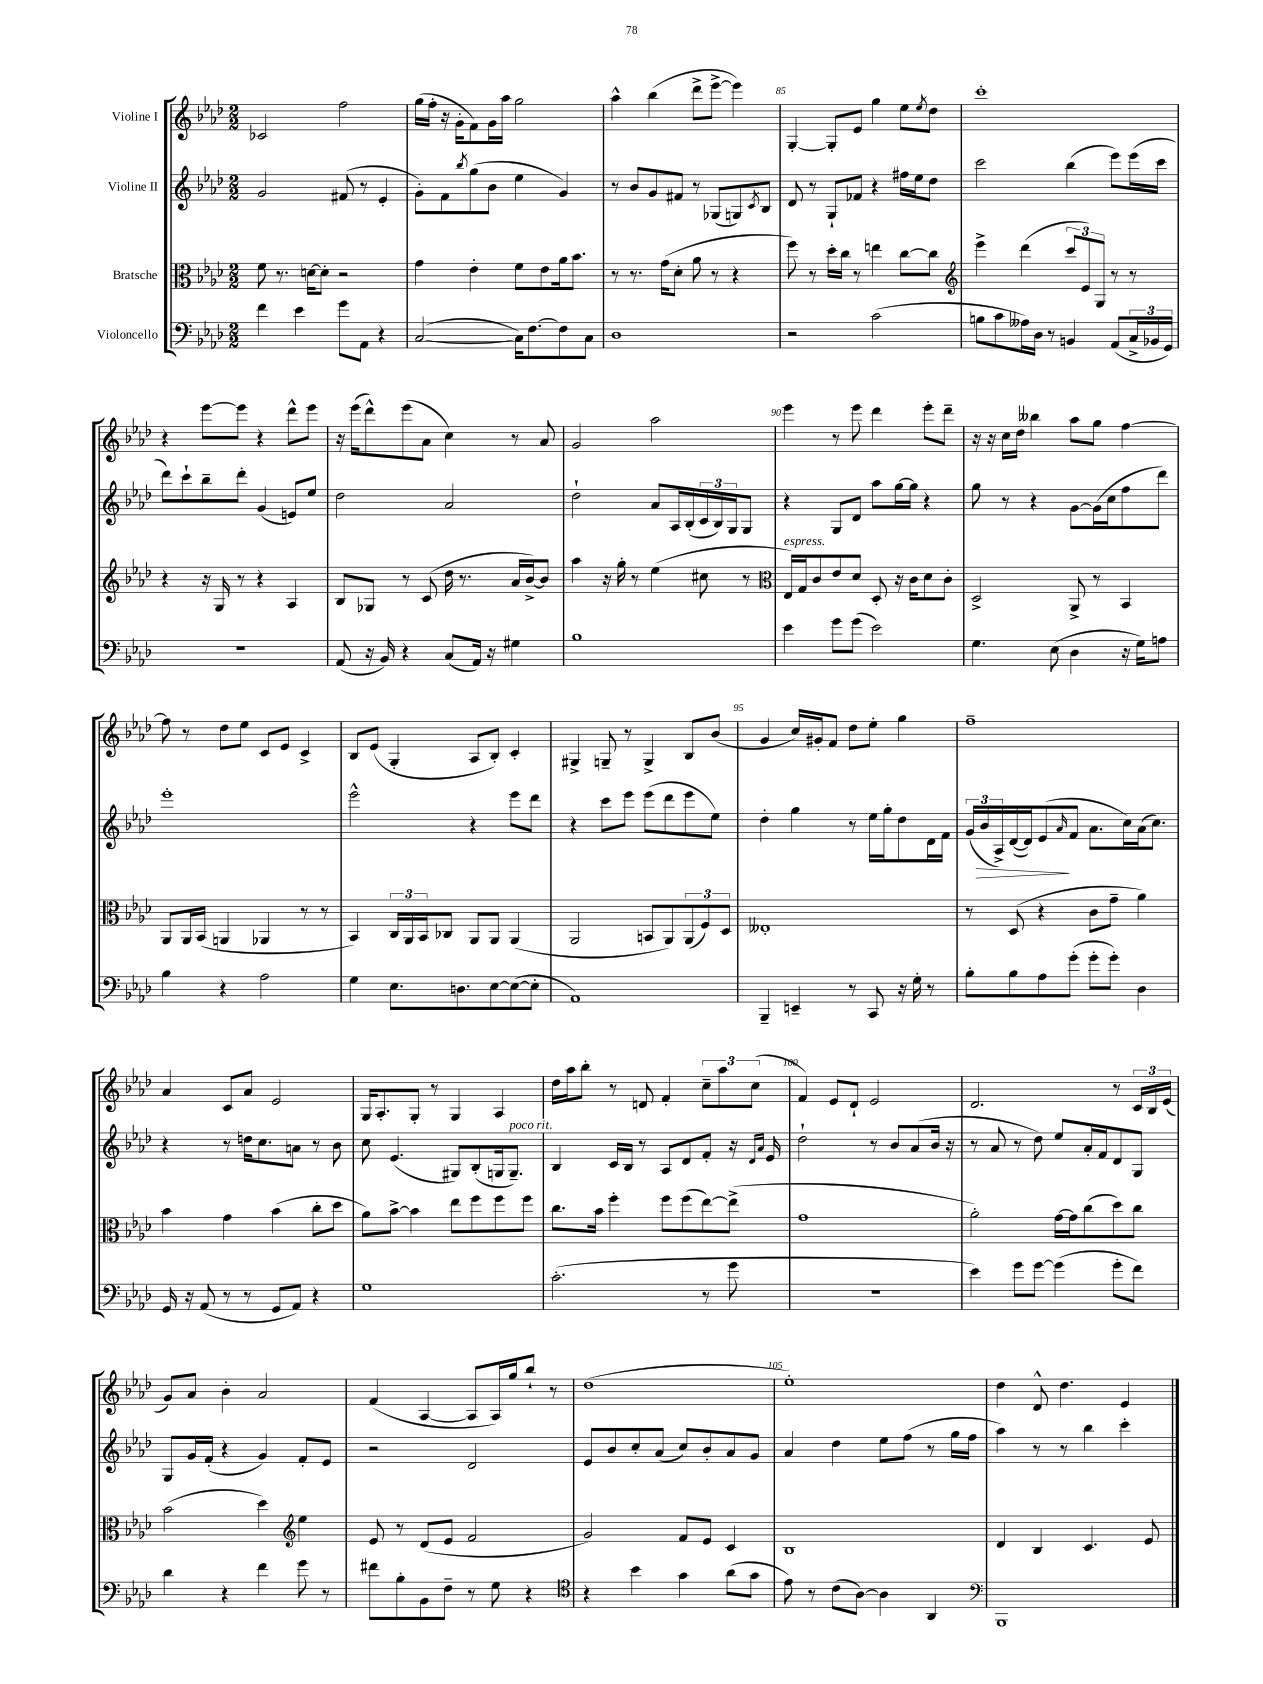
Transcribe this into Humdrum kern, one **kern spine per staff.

**kern	**kern	**kern	**kern
*staff4	*staff3	*staff2	*staff1
*clefF4	*clefC3	*clefG2	*clefG2
*k[b-e-a-d-]	*k[b-e-a-d-]	*k[b-e-a-d-]	*k[b-e-a-d-]
*M2/2	*M2/2	*M2/2	*M2/2
4f	8f	2g	2c-
.	8.r	.	.
4e-	.	.	.
.	[16d	.	.
.	8d']	.	.
8g	2r	(8f#	2ff
8AA-	.	8r	.
4r	.	4e-'	.
=	=	=	=
([2C	4g	8g')	(16gg
.	.	.	16ff'
.	.	8f	16r
.	.	.	16g'
.	.	8qbb-	.
.	4e-'	(8gg	8f)
.	.	8b-	16g
.	.	.	16aa-
16C])	8f	4ee-	2gg
[8.F	.	.	.
.	8e-	.	.
8F]	16a-	4g)	.
.	8.b-	.	.
8C	.	.	.
=	=	=	=
1D-	8r	8r	4aa-^^
.	8.r	8b-	.
.	.	8g	(4bb-
.	(16g	.	.
.	8d-'	8f#	.
.	8a-	8r	8ddd-^
.	8r	(8G-	[8eee-^
.	4r	8G)	4eee-])
.	.	8qc	.
.	.	8B-	.
=	=	=	=
2r	8ff)	8d-	[4G'
.	8r	8r	.
.	16dd-'	8G`	8G']
.	16cc	.	.
.	8r	8f-	8e-
(2c	4ee	4r	4gg
.	[8cc	16ff#	8ee-
.	.	16ee-	.
.	.	.	8qee-
.	8cc]	8dd-	8dd-
=	=	=	=
*	*clefG2	*	*
8B	4eee-^	2ccc	1ccc'
8c	.	.	.
16A--)	(4ddd-	.	.
16D-	.	.	.
8r	.	.	.
4BB	12ccc	(4bb-	.
.	12e-)	.	.
.	12G	.	.
(8AA-	8r	8eee-)	.
24C^	8r	(16eee-	.
24BB-	.	.	.
.	.	16ccc	.
24GG)	.	.	.
=	=	=	=
1r	4r	8ddd-)	4r
.	.	8ccc`	.
.	16r	8bb-~	[8eee-
.	16G	.	.
.	8r	8ddd-'	8eee-]
.	4r	(4g	4r
.	4A-	8e)	8ddd-^^
.	.	8ee-	8eee-
=	=	=	=
(8AA-	8B-	2dd-	16r
.	.	.	(16eee-
16r	8G-	.	8ddd-^^)
16BB-)	.	.	.
4r	8r	.	(8eee-
.	(8c	.	8a-
(8C	16dd-	2a-	4cc)
.	8.r	.	.
16AA-)	.	.	.
16r	.	.	.
4G#	16a-	.	8r
.	[16b-^)	.	.
.	8b-]	.	8a-
=	=	=	=
1B-	4aa-	2dd-`	2g
.	16r	.	.
.	16gg'	.	.
.	8r	.	.
.	(4ee-	8a-	2aa-
.	.	16A-	.
.	.	(16B-'	.
.	8cc#	24c	.
.	.	24B-)	.
.	.	24G	.
.	8r	8G	.
=	=	=	=
*	*clefC3	*	*
4e-	16E-)	4r	4eee-
.	16G	.	.
.	8c	.	.
8g	8e-	8G	8r
(8g	8d-	8d-	8eee-
2e-)	8D-'	8aa-	4ddd-
.	16r	[16gg	.
.	16c	16gg]	.
.	8d-	4r	8eee-'
.	8c'	.	8ddd-~
=	=	=	=
4.G	2D-^	8gg	16r
.	.	.	16r
.	.	8r	16cc
.	.	.	16dd-
.	.	4r	4bb--
(8E-	.	.	.
4D-	8AA-^	[8g	8aa-
.	8r	(16g]	8gg
.	.	16cc	.
16r	4BB-	8ff	[4ff
16G)	.	.	.
8A	.	8ddd-)	.
=	=	=	=
4B-	8AA-	1eee-'	8ff]
.	16AA-	.	8r
.	(16BB-	.	.
4r	4AA	.	8dd-
.	.	.	8ee-
2A-	4AA-	.	8c
.	.	.	8e-
.	8r	.	4c^
.	8r	.	.
=	=	=	=
4G	4BB-)	2eee-^^	8B-
.	.	.	(8e-
8.E-	24C	.	4G'
.	24AA-	.	.
.	24BB-	.	.
.	8C-	.	.
8.D	.	.	.
.	8AA-	4r	8A-
[8E-	8AA-	.	8B-')
(8E-_	(4AA-	8eee-	4c'
8E-']	.	8ddd-	.
=	=	=	=
1AA-)	2AA-	4r	4G#^
.	.	8ccc	8G~
.	.	8eee-	8r
.	8BB	(8eee-	4G^
.	8AA-)	8ddd-	.
.	(12AA-	8eee-	8B-
.	12F)	.	.
.	.	8ee-)	(8b-
.	12D-	.	.
=	=	=	=
4BBB-~	1E--'	4dd-'	4g
4EE~	.	4gg	16cc)
.	.	.	16g#'
.	.	.	8f
8r	.	8r	8dd-
8CC	.	16ee-	8ee-'
.	.	16gg'	.
16r	.	8dd-	4gg
16G'	.	.	.
8r	.	16d-	.
.	.	16f	.
=	=	=	=
8B-'	8r	(24g	1ff~
.	.	24b-	.
.	.	24A-^)	.
8B-	(8D-	([16d-	.
.	.	16d-])	.
8A-	4r	(8e-	.
.	.	16qqa-	.
(8g'	.	8f	.
8g'	8c	8.a-	.
8g')	8g~	.	.
.	.	16cc)	.
4D-	4a-)	(16a-	.
.	.	8.cc)	.
=	=	=	=
16GG	4b-	4r	4a-
16r	.	.	.
(8AA-	.	.	.
8r	4g	8r	8c
8r	.	16dd	8a-
.	.	8.cc	.
8GG	(4b-	.	2e-
8AA-)	.	8a	.
4r	8cc'	8r	.
.	8dd-	8b-	.
=	=	=	=
1G	8a-)	8cc	16G
.	.	.	8.A-'
.	[8b-^	(4.e-	.
.	4b-]	.	8G'
.	.	.	8r
.	8ee-	8G#)	4G
.	8ff	(8B-'	.
.	8ff	16G	4A-
.	.	8.G~)	.
.	8ff	.	.
=	=	=	=
(2.c'	8.cc	4B-	16dd-
.	.	.	16aa-
.	.	.	8bb-'
.	16b-	.	.
.	4ff'	16c	8r
.	.	16B-	.
.	.	8r	8d
.	8ff	8A-	4f'
.	(8ff	8d-	.
8r	[8ee-)	8f'	12cc~
.	.	.	12aa-
8g	(8ee-^]	16r	.
.	.	.	(12cc
.	.	16qqd-	.
.	.	16qqa-	.
.	.	16e-	.
=	=	=	=
1r	1g	2dd-`	4f)
.	.	.	8e-
.	.	.	8d-`
.	.	8r	2e-
.	.	8b-	.
.	.	(8a-	.
.	.	16b-	.
.	.	16r	.
=	=	=	=
4e-)	2a-')	8r	2.d-
.	.	8a-	.
8g	.	8r	.
[8g	.	8dd-)	.
(4g]	[16g	8ee-	.
.	16g]	.	.
.	(8cc	16a-'	.
.	.	16f	.
8g'	8dd-)	8d-	8r
8f)	8cc	8G	24c
.	.	.	24B-
.	.	.	(24e-
=	=	=	=
4d-	(2b-	8G	8g)
.	.	16g	8a-
.	.	(16f'	.
4r	.	4r	4b-'
4f	4dd-)	4g)	2a-
*	*clefG2	*	*
8g	4ee-	8f'	.
8r	.	8e-	.
=	=	=	=
8f#	8e-	2r	(4f
8B-'	8r	.	.
8BB-	(8d-	.	[4A-
8F~	8e-	.	.
8r	2f	2d-	8A-]
8G	.	.	16A-)
.	.	.	16gg
4r	.	.	8bb-`
.	.	.	8r
=	=	=	=
*clefC4	*	*	*
4r	2g)	8e-	(1dd-
.	.	8b-	.
4b-	.	8cc'	.
.	.	(8a-	.
4g	8f	8cc)	.
.	8e-	8b-'	.
(8a-	4c	8a-	.
8g	.	8g	.
=	=	=	=
8e-)	1B-	4a-	1ee-')
8r	.	.	.
(8c	.	4dd-	.
[8A-)	.	.	.
4A-]	.	8ee-	.
.	.	(8ff	.
4AA-	.	8r	.
.	.	16gg	.
.	.	16ff	.
=	=	=	=
*clefF4	*	*	*
1BBB-	4d-	4aa-)	4dd-
.	4B-	8r	8d-^^
.	.	8r	4.dd-
.	4.c	4bb-	.
.	.	4ccc'	4e-
.	8e-	.	.
==	==	==	==
*-	*-	*-	*-
